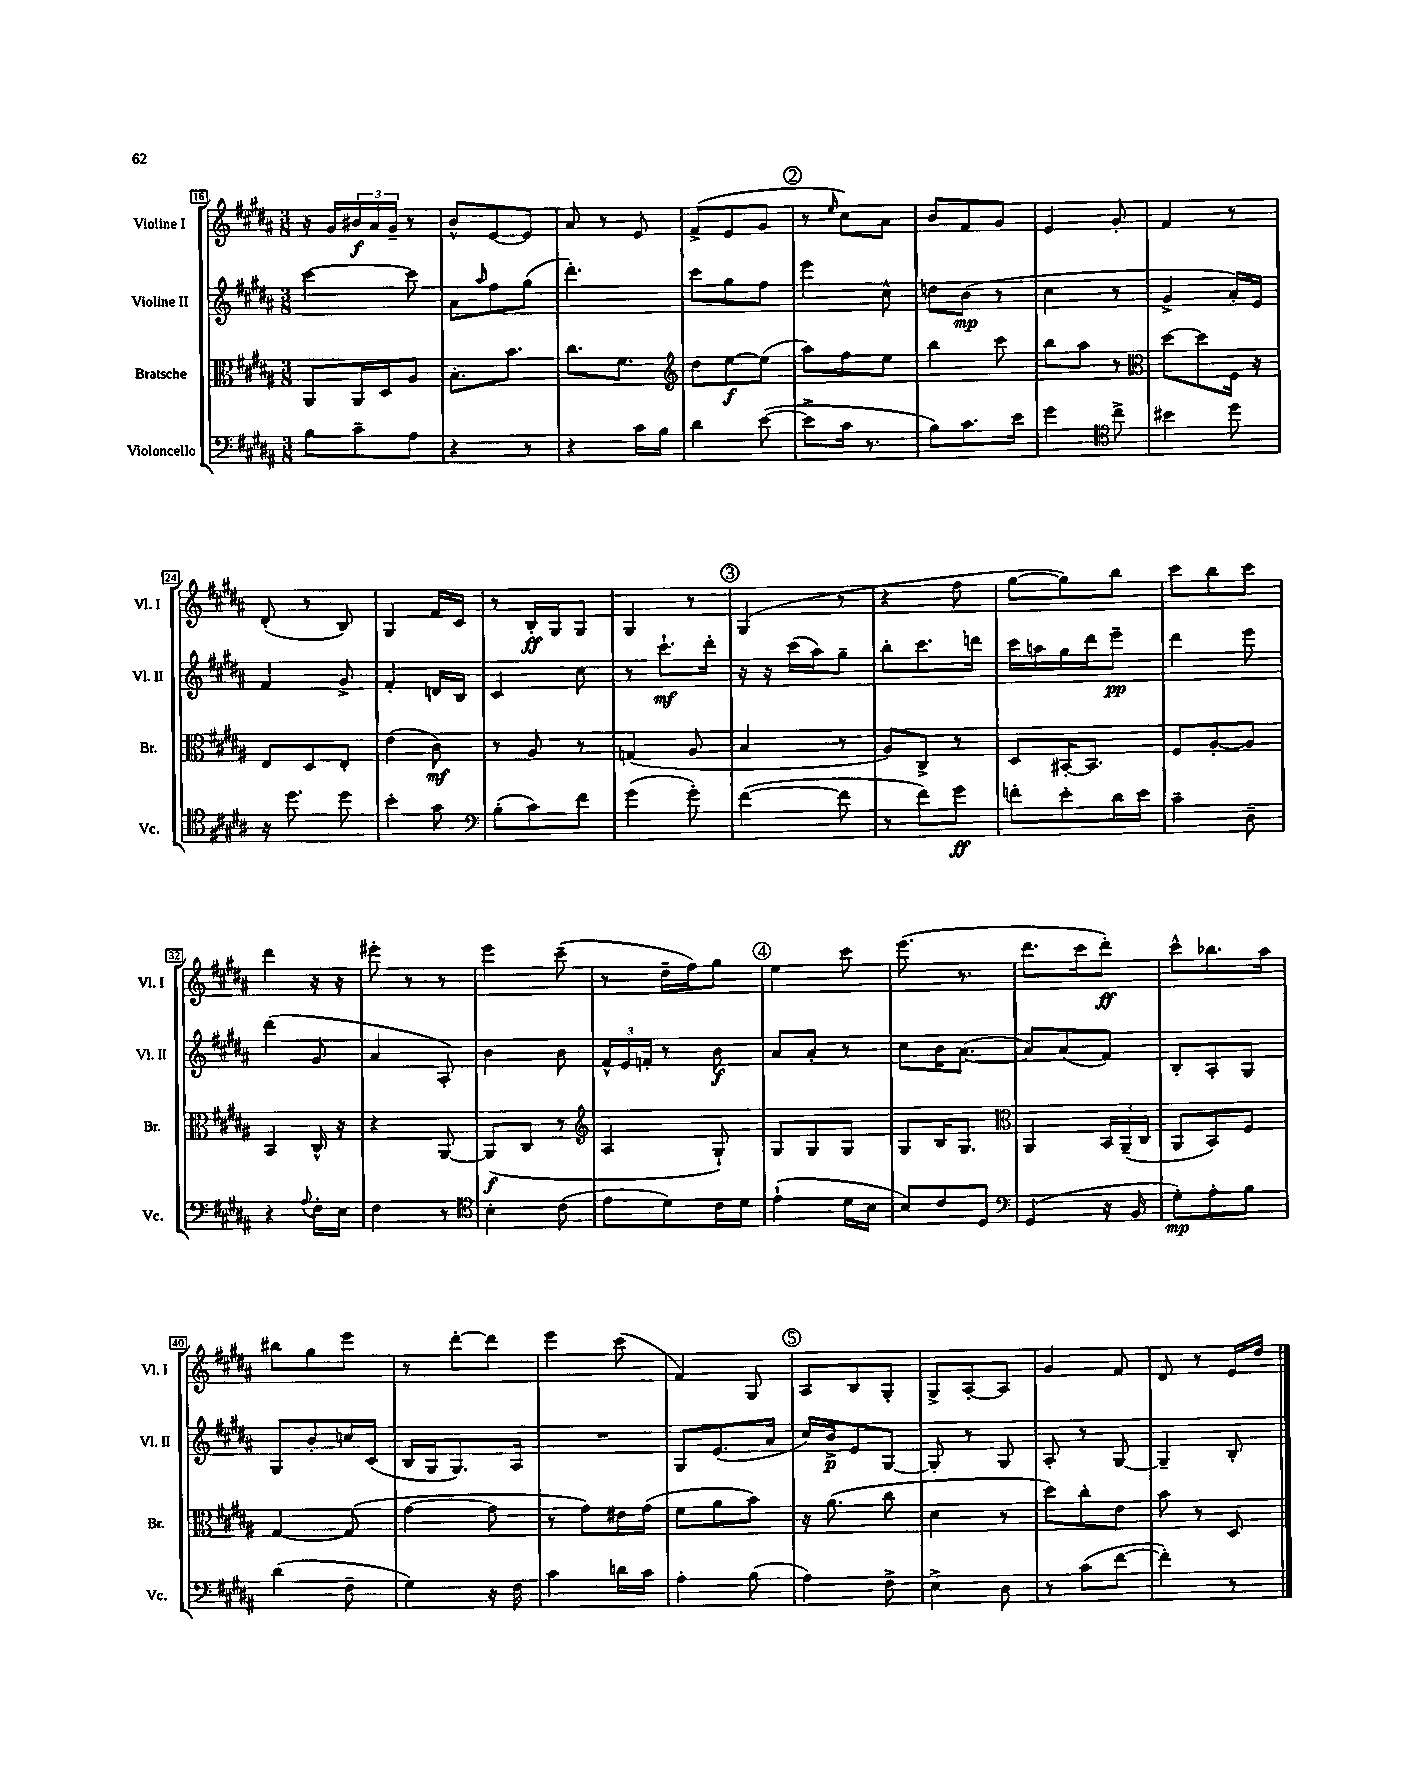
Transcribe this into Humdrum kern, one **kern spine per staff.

**kern	**kern	**kern	**kern
*staff4	*staff3	*staff2	*staff1
*clefF4	*clefC3	*clefG2	*clefG2
*k[f#c#g#d#a#]	*k[f#c#g#d#a#]	*k[f#c#g#d#a#]	*k[f#c#g#d#a#]
*M3/8	*M3/8	*M3/8	*M3/8
8B\L	8AA#/L	[4ccc#\	16r
.	.	.	16g#/LL
8c#~\	16AA#/L	.	24b#/
.	.	.	24a#/
.	16D#/J	.	.
.	.	.	24g#~/JJ
8A#\J	8A#/J	8ccc#\]	8r
=	=	=	=
4r	8.B'\L	8a#\L	8b^^/L
.	.	16qqaa#/	.
.	.	8ff#\	[8e/
.	8.b\J	.	.
8r	.	(8gg#\J	8e/]J
=	=	=	=
4r	8.cc#\L	4.ddd#'\)	8a#/
.	.	.	8r
.	8.f#\J	.	.
16c#\LL	.	.	8e/
16B\JJ	.	.	.
=	=	=	=
*	*clefG2	*	*
4d#\	8dd#\L	8ccc#\L	(8f#^/L
.	[8ee\	8gg#\	8e/
([8e\	(8ee\]J	8ff#\J	8g#/J
=	=	=	=
8e^\]L	8aa#\L)	4eee\	8r
.	.	.	16qqee/
16c#\Jk	8ff#\	.	8cc#\L)
8.r	.	.	.
.	8ee\J	8cc#^^\	8a#\J
=	=	=	=
8B\L)	4bb\	8dd\L	8b/L
8.c#\	.	(8b\J	8f#/
.	8ccc#\	8r	8g#/J
16e\Jk	.	.	.
=	=	=	=
4g#\	8bb\L	4cc#\	4e/
.	8aa#\J	.	.
*clefC4	*	*	*
8cc#^\	8r	8r	8g#'/
=	=	=	=
*	*clefC3	*	*
4b#\	[8dd#\L	4g#^/	4f#/
.	8dd#\]	.	.
8dd#\	16F#\Jk	16a#'/LL)	8r
.	16r	16e/JJ	.
=	=	=	=
16r	8E/L	4f#/	(8d#'/
8.dd#\	.	.	.
.	8D#/	.	8r
8dd#\	8E'/J	8g#^/	8B/)
=	=	=	=
4b'\	(4e\	4f#'/	4G#/
8g#\	8c#\)	16d/LL	16f#/LL
.	.	16B/JJ	16c#/JJ
=	=	=	=
*clefF4	*	*	*
(8B'\L	8r	4c#/	8r
8c#\)	8A#/	.	16B'/LL
.	.	.	16G#/J
8f#\J	8r	8cc#\	8G#/J
=	=	=	=
(4g#\	(4G/	8r	4G#/
.	.	8.ccc#`\L	.
8g#'\)	8A#/	.	8r
.	.	16ddd#'\Jk	.
=	=	=	=
([4f#\	4B/	16r	(4G#/
.	.	16r	.
.	.	(16ccc#\LL	.
.	.	16aa#\J)	.
8f#\]	8r	8gg#~\J	8r
=	=	=	=
8r	8A#/L)	8bb'\L	4r
8f#\L)	8C#^/J	8.ccc#\	.
8g#\J	8r	.	8ff#\
.	.	16ddd\Jk	.
=	=	=	=
8f'\L	8D#/L	16ccc#\LL	[8gg#\L
.	.	16aa\	.
8e'\	[16BB#'/K	16gg#\	8gg#\])
.	8.BB#/]J	16ddd#\J	.
16d#\L	.	8eee~\J	8bb\J
16e\JJ	.	.	.
=	=	=	=
4c#~\	8F#/L	4ddd#\	8ccc#\L
.	[8A#'/	.	8bb\
8D#~\	8A#/]J	8eee\	8ccc#\J
=	=	=	=
4r	4BB/	(4ddd#\	4ddd#\
8qqA#/	.	.	.
16F#'\LL	16C#^^/	8g#/	16r
16E\JJ	16r	.	16r
=	=	=	=
4F#\	4r	4a#/	8eee#'\
.	.	.	8r
8r	[8AA#/	8A#'/)	8r
=	=	=	=
*clefC4	*	*	*
4B'\	(8AA#/]L	4b\	4eee\
.	8C#/J	.	.
(8c#\	8r	8b\	(8ccc#~\
=	=	=	=
*	*clefG2	*	*
8e\L	4A#/	24f#^^/LL	8r
.	.	24e/	.
.	.	24f'/JJ	.
8d#\)	.	8r	16dd#~\LL
.	.	.	16ff#\J)
16c#\L	8G#`/)	8b\	8gg#\J
16d#\JJ	.	.	.
=	=	=	=
(4e`\	8G#/L	8a#/L	4ee\
.	8G#/	8a#'/J	.
16d#\LL	8G#/J	8r	8ccc#\
16B\JJ	.	.	.
=	=	=	=
8B/L)	8G#/L	8cc#\L	(8.eee\
8c#/	16B/K	16b\K	.
.	8.G#/J	([8.a#\J	8.r
8D#/J	.	.	.
=	=	=	=
*clefF4	*clefC3	*	*
(4GG#/	4AA#/	8a#/]L)	8.ddd#\L
.	.	(8a#/	.
.	.	.	16ccc#\k
16r	24BB/LL	8f#/J)	8ddd#'\J)
.	(24AA#~/	.	.
16BB/	.	.	.
.	24C#/JJ	.	.
=	=	=	=
8G#'\L)	8AA#/L	8B'/L	8ccc#^^\L
8A#'\	8BB/)	8A#'/	8.bb-\
8B\J	8F#/J	8G#/J	.
.	.	.	16aa#\Jk
=	=	=	=
(4d#\	[4G#/	8G#/L	8bb#\L
.	.	8b'/	8gg#\
8F#~\	(8G#/]	16cc/L	8eee\J
.	.	(16c#/JJ	.
=	=	=	=
4G#\)	[4g#\	16B/LL	8r
.	.	16G#/J	.
.	.	8.G#/)	[8ddd#'\L
16r	8g#\]	.	8ddd#\]J
16F#\	.	16A#/Jk	.
=	=	=	=
4c#\	8r	4.r	4eee\
.	8g#\L)	.	.
16d\LL	16e#\L	.	(8ccc#\
16c#\JJ	(16g#\JJ	.	.
=	=	=	=
4A#'\	8f#\L	8G#/L	4f#/)
.	8a#\	(8.e/	.
(8B\	8b\J)	.	8G#/
.	.	16a#/Jk	.
=	=	=	=
4A#\)	16r	16cc#/LL)	8A#/L
.	(8.a#\	16b^/J	.
.	.	8e/	8B/
8F#^\	8cc#\	[8G#/J	8G#'/J
=	=	=	=
4E^\	4d#\	8G#'/]	8G#^/L
.	.	8r	[8A#'/
8D#\	8r	8G#/	8A#/]J
=	=	=	=
8r	8dd#\L)	8A#'/	4g#/
(8c#\L	8cc#'\	8r	.
[8f#\J	8e\J	[8G#/	8f#/
=	=	=	=
4f#'\])	8b\	4G#~/]	8d#/
.	8r	.	8r
8r	8D#/	8B'/	16e/LL
.	.	.	16dd#/JJ
==	==	==	==
*-	*-	*-	*-
